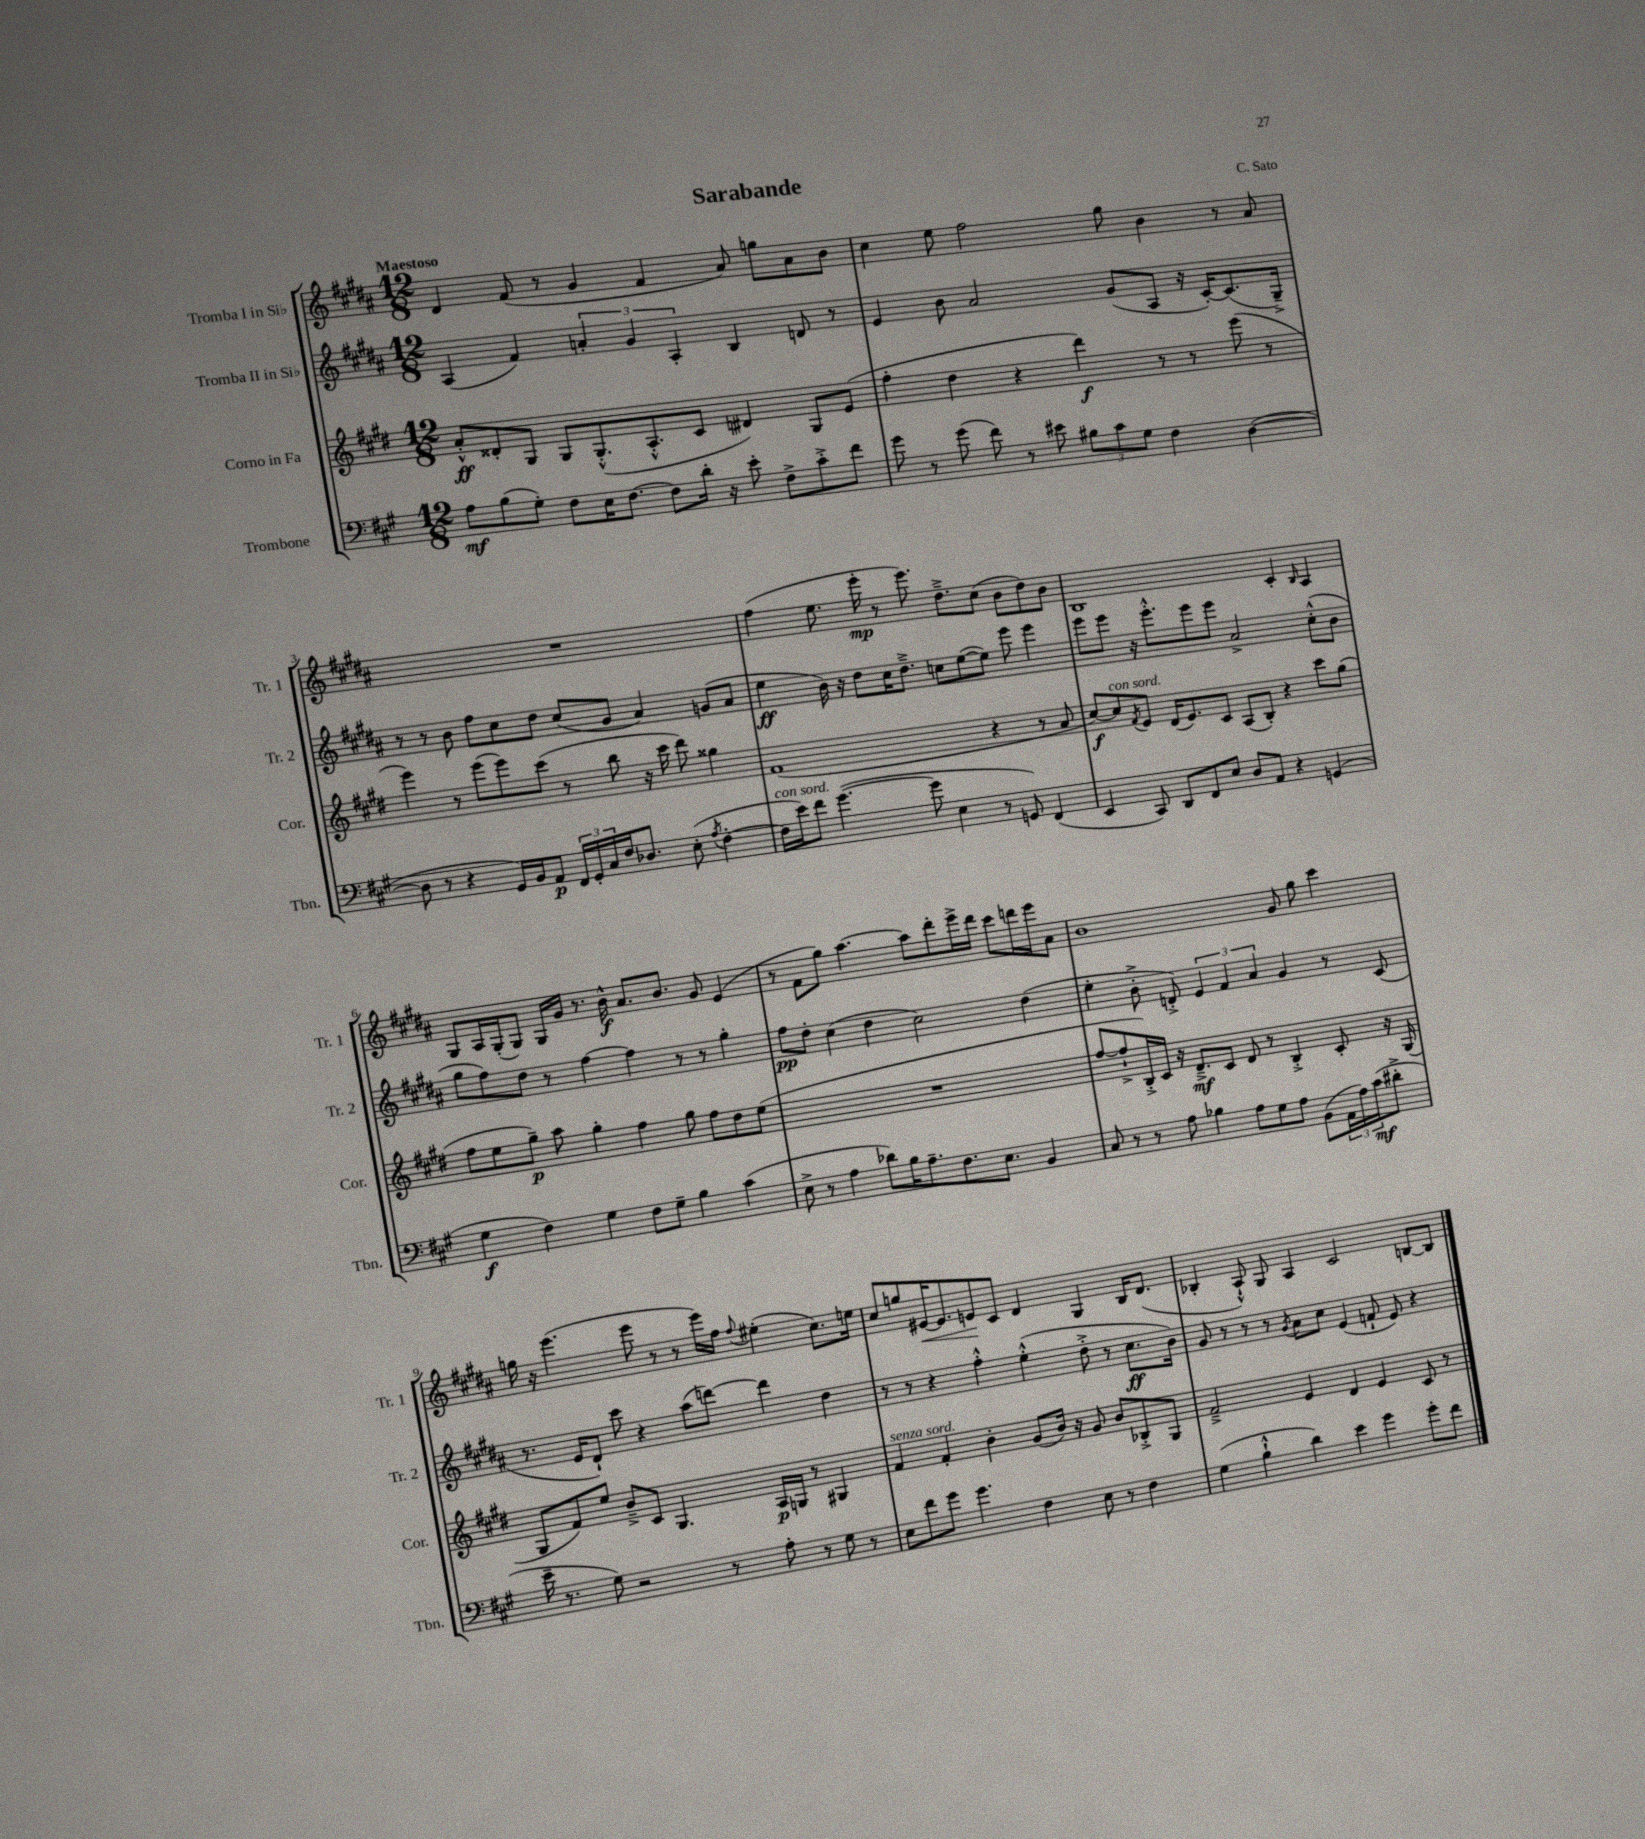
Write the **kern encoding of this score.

**kern	**dynam	**kern	**dynam	**kern	**dynam	**kern	**dynam
*part4	*part4	*part3	*part3	*part2	*part2	*part1	*part1
*staff4	*staff4	*staff3	*staff3	*staff2	*staff2	*staff1	*staff1
*I"Trombone	*	*I"Corno in Fa	*	*I"Tromba II in Si♭	*	*I"Tromba I in Si♭	*
*I'Tbn.	*	*I'Cor.	*	*I'Tr. 2	*	*I'Tr. 1	*
*clefF4	*	*clefG2	*	*clefG2	*	*clefG2	*
*k[f#c#g#]	*	*k[f#c#g#d#]	*	*k[f#c#g#d#a#]	*	*k[f#c#g#d#a#]	*
*M12/8	*	*M12/8	*	*M12/8	*	*M12/8	*
=1	=1	=1	=1	=1	=1	=1	=1
!	!	!	!	!	!	!LO:TX:a:B:t=Maestoso	!
8A\L	mf	8a'^^/L	ff	(4A#/	.	4d#/	.
(8B\	.	8d##X'/	.	.	.	.	.
8G#'\J)	.	8G#/J	.	4f#/)	.	(8f#/	.
8F#\L	.	8G#/L	.	.	.	8r	.
16E\K	.	(8.G#'^^/	.	6an'/	.	4g#/	.
[8.F#\J	.	.	.	.	.	.	.
.	.	.	.	6g#/	.	.	.
.	.	8.A'^^/	.	.	.	.	.
8F#\L]	.	.	.	.	.	4f#/	.
.	.	.	.	6A#'/	.	.	.
16d'\Jk	.	8c#/J	.	.	.	.	.
16r	.	.	.	.	.	.	.
8e'\	.	4d#X/)	.	4B/	.	8a#/)	.
8F#^\L	.	.	.	.	.	8ggn\L	.
8c#'^\	.	8G#/L	.	8dn/	.	8a#\	.
8f#\J	.	(8e/J	.	8r	.	8b\J	.
=2	=2	=2	=2	=2	=2	=2	=2
8g#\	.	4ff#'\	.	4e/	.	4cc#\	.
8r	.	.	.	.	.	.	.
(8g#\	.	4dd#\	.	8b\	.	8ee\	.
8f#\)	.	.	.	2a#/	.	2ff#\	.
8r	.	4r	.	.	.	.	.
8e#X\	.	.	.	.	.	.	.
12B#X\L	.	4ddd#\)	f	.	.	.	.
12c#\	.	.	.	.	.	.	.
.	.	.	.	(8g#/L	.	8gg#\	.
12G#\J	.	.	.	.	.	.	.
4F#\	.	8r	.	8A#/J	.	4b\	.
.	.	8r	.	16r	.	.	.
.	.	.	.	[16c#'/KL)	.	.	.
([4D\	.	(8eee\	.	(8.c#/]	.	8r	.
.	.	8r	.	.	.	8a#/	.
.	.	.	.	16G#~^/Jk)	.	.	.
!!LO:LB:g=z
=3	=3	=3	=3	=3	=3	=3	=3
8D\]	.	4eee\)	.	8r	.	1.r	.
8r	.	.	.	8r	.	.	.
4r	.	8r	.	8b\	.	.	.
.	.	(8eee\L	.	8ff#\L	.	.	.
16GG#/LL)	.	8eee\)	.	8cc#\	.	.	.
16BB/J	.	.	.	.	.	.	.
8AA/J	p	(8ccc#\J	.	8dd#\J	.	.	.
24FF#/LL	.	8r	.	(8cc#/L	.	.	.
24GG#'/	.	.	.	.	.	.	.
24C#/	.	.	.	.	.	.	.
16F#/J	.	8bb\	.	8g#/J	.	.	.
8.D-X/J	.	.	.	.	.	.	.
.	.	16r	.	4a#/)	.	.	.
.	.	16ccc#\	.	.	.	.	.
(8E'\	.	8ddd#\)	.	.	.	.	.
8qA/	.	.	.	.	.	.	.
[4F#'\	.	4gg##X\	.	(8gn/L	.	.	.
.	.	.	.	8a#/J	.	.	.
=4	=4	=4	=4	=4	=4	=4	=4
!LO:TX:a:i:t=con sord.	!	!	!	!	!	!	!
16F#\LL]	.	(1f#	.	4ee\	ff	(4ff#\	.
16e\J)	.	.	.	.	.	.	.
8f#\J	.	.	.	.	.	.	.
([4.g#\	.	.	.	16b\)	.	8.ee\	.
.	.	.	.	16r	.	.	.
.	.	.	.	8dd#\L	.	.	.
.	.	.	.	.	.	16eee'\	mp
.	.	.	.	16cc#\K	.	8r	.
.	.	.	.	8.dd#~^\J	.	.	.
8g#\]	.	.	.	.	.	8.eee\)	.
4E\	.	.	.	8ccn\L	.	.	.
.	.	.	.	.	.	8.dd#~^\L	.
.	.	.	.	([8ee\	.	.	.
8r	.	4r	.	8ee\J])	.	(8cc#\J	.
8GGn/)	.	.	.	8eee\	.	8b\L	.
(4FF#/	.	8r	.	4eee\	.	8dd#\)	.
.	.	8a/	.	.	.	8b\J	.
=5	=5	=5	=5	=5	=5	=5	=5
4EE/	.	[8cc#/L)	f	8eee\L	.	1B	.
!	!	!LO:TX:a:i:t=con sord.	!	!	!	!	!
.	.	8cc#/]	.	8eee\J	.	.	.
.	.	8qf#/	.	.	.	.	.
8CC#/)	.	8e/J	.	16r	.	.	.
.	.	.	.	8.eee'^^\L	.	.	.
8DD/L	.	(16d#/KL	.	.	.	.	.
.	.	8.e/)	.	.	.	.	.
8FF#/	.	.	.	8eee\	.	.	.
8E/J	.	8c#/J	.	8eee\J	.	.	.
8D/L	.	(8A/L	.	2a#^/	.	.	.
8AA/J	.	8B'/J)	.	.	.	.	.
4r	.	4r	.	.	.	4c#'/	.
.	.	.	.	.	.	16qqB/	.
(4GGn/	.	8ccc#\L	.	(8cc#'^^\L	.	4A#/	.
.	.	(8gg#\J	.	8b\J	.	.	.
!!LO:LB:g=z
=6	=6	=6	=6	=6	=6	=6	=6
4G#\	f	8ff#\L	.	8gg#\L	.	8G#/L	.
.	.	8ee\	.	8ff#\)	.	16A#/L	.
.	.	.	.	.	.	(16G#'/J	.
4F#\)	.	8gg#~\J)	p	8dd#\J	.	8G#/J)	.
.	.	8aa\	.	8r	.	16G#/LL	.
.	.	.	.	.	.	16g#/JJ	.
4G#\	.	4gg#'\	.	[4ff#\	.	8.r	.
.	.	.	.	.	.	16b^^\	f
8F#\L	.	4ff#\	.	4ff#\]	.	8.a#/L	.
8G#~\J	.	.	.	.	.	.	.
.	.	.	.	.	.	8.b/J	.
4B\	.	8gg#\	.	8r	.	.	.
.	.	8ff#\L	.	8r	.	8g#/	.
(4c#\	.	8dd#\	.	4gg#'\	.	(4e/	.
.	.	(8ee\J	.	.	.	.	.
=7	=7	=7	=7	=7	=7	=7	=7
8E^\	.	1.r	.	8ff#\L	pp	8r	.
8r	.	.	.	8dd#'\J	.	8f#\L	.
4A\	.	.	.	(4cc#\	.	8gg#\J)	.
.	.	.	.	.	.	[4.aa#\	.
8d-X\L)	.	.	.	4dd#\	.	.	.
16B\K	.	.	.	.	.	.	.
8.A~\	.	.	.	.	.	.	.
.	.	.	.	2cc#\)	.	8aa#\L]	.
8.F#\	.	.	.	.	.	8ddd#'\	.
.	.	.	.	.	.	16eee^\L	.
8.E\J	.	.	.	.	.	16ddd#\JJ	.
.	.	.	.	.	.	8ccc#\L	.
4BB/	.	.	.	(4dd#\	.	16dddn\L	.
.	.	.	.	.	.	16eee\J	.
.	.	.	.	.	.	8a#\J	.
=8	=8	=8	=8	=8	=8	=8	=8
8C#/	.	[8ff#/L	.	4ee'\	.	1b	.
8r	.	8ff#`^/]	.	.	.	.	.
8r	.	16B'^/L)	.	8b'^\	.	.	.
.	.	16c#/JJ	.	.	.	.	.
8A\	.	16r	.	8dn'^/)	.	.	.
.	.	8.d#~^/L	mf	.	.	.	.
4B-X\	.	.	.	6e/	.	.	.
.	.	8c#/J	.	.	.	.	.
.	.	.	.	6f#/	.	.	.
8A\L	.	8d#/	.	.	.	.	.
.	.	.	.	6a#/	.	.	.
8G#\	.	8r	.	.	.	.	.
8A\J	.	4B'^/	.	4g#/	.	8g#/	.
(8BB\L	.	.	.	.	.	8gg#\	.
24AA\L	.	8c#'/	.	8r	.	4ccc#\	.
24A\)	.	.	.	.	.	.	.
(24c#\J	mf	.	.	.	.	.	.
8d#X'^\J	.	16r	.	(8c#/	.	.	.
.	.	(16G#/	.	.	.	.	.
!!LO:LB:g=z
=9	=9	=9	=9	=9	=9	=9	=9
16e~\	.	8G#/L	.	8.r	.	16ggn\	.
8.r	.	.	.	.	.	16r	.
.	.	8f#/)	.	.	.	(4.eee\	.
.	.	.	.	16e/KL	.	.	.
8G#\)	.	8ee/J	.	8d#`/J)	.	.	.
2r	.	8b~^/L	.	8ccc#\	.	.	.
.	.	8c#/J	.	4r	.	8eee\	.
.	.	4.G#/	.	.	.	8r	.
.	.	.	.	(8aa#\L	.	8r	.
8r	.	.	.	[8dddn\J)	.	16eee\LL)	.
.	.	.	.	.	.	16ff#\JJ	.
.	.	.	.	.	.	8qqff#/	.
8A'\	.	16A/LL	p	4ddd\]	.	(4ee#X'\	.
.	.	16Gn/JJ	.	.	.	.	.
8r	.	8r	.	.	.	.	.
8G#\	.	4G#X/	.	4dd#\	.	8.cc#\L)	.
8r	.	.	.	.	.	.	.
.	.	.	.	.	.	16een\Jk	.
=10	=10	=10	=10	=10	=10	=10	=10
!	!	!LO:TX:a:i:t=senza sord.	!	!	!	!	!
8E\L	.	4f#/	.	8r	.	8cc#/L	.
8f#\	.	.	.	8r	.	8ggn/	.
!	!	!	!	!	!	!	!LO:HP:b
8g#\J	.	4f#'/	.	4r	.	[16e#X/K	<
.	.	.	.	.	.	8.e#/]	.
4.g#\	.	.	.	.	.	.	.
.	.	4b'\	.	4ff#'^^\	.	8en/	.
.	.	.	.	.	.	8c#/J	[
4F#\	.	(8g#/L	.	(4ee'^^\	.	4d#/	.
.	.	16b/Jk)	.	.	.	.	.
.	.	16r	.	.	.	.	.
8E\	.	8g#/	.	8dd#'^\	.	4G#/	.
8r	.	8b/L	.	8r	.	.	.
4F#\	.	8B-X'^/	.	8.cc#\L	ff	16B/KL	.
.	.	.	.	.	.	(8.d#/J	.
.	.	8G#/J	.	.	.	.	.
.	.	.	.	16b\Jk)	.	.	.
=11	=11	=11	=11	=11	=11	=11	=11
(4G#\	.	2f#~^/	.	8g#/	.	4B-X'/	.
.	.	.	.	8r	.	.	.
4B`^^\	.	.	.	8r	.	8A#`^^/)	.
.	.	.	.	8r	.	8G#/	.
.	.	.	.	8qg#/	.	.	.
4d\)	.	4e/	.	8a#\L	.	4A#/	.
.	.	.	.	8cc#\J	.	.	.
4e\	.	4d#/	.	(4e/	.	2c#/	.
4g#\	.	4e/	.	8fn`/	.	.	.
.	.	.	.	8e/)	.	.	.
8g#'\L	.	8c#/	.	4r	.	[8Bn/L	.
8f#\J	.	8r	.	.	.	8B/J]	.
==	==	==	==	==	==	==	==
*-	*-	*-	*-	*-	*-	*-	*-
